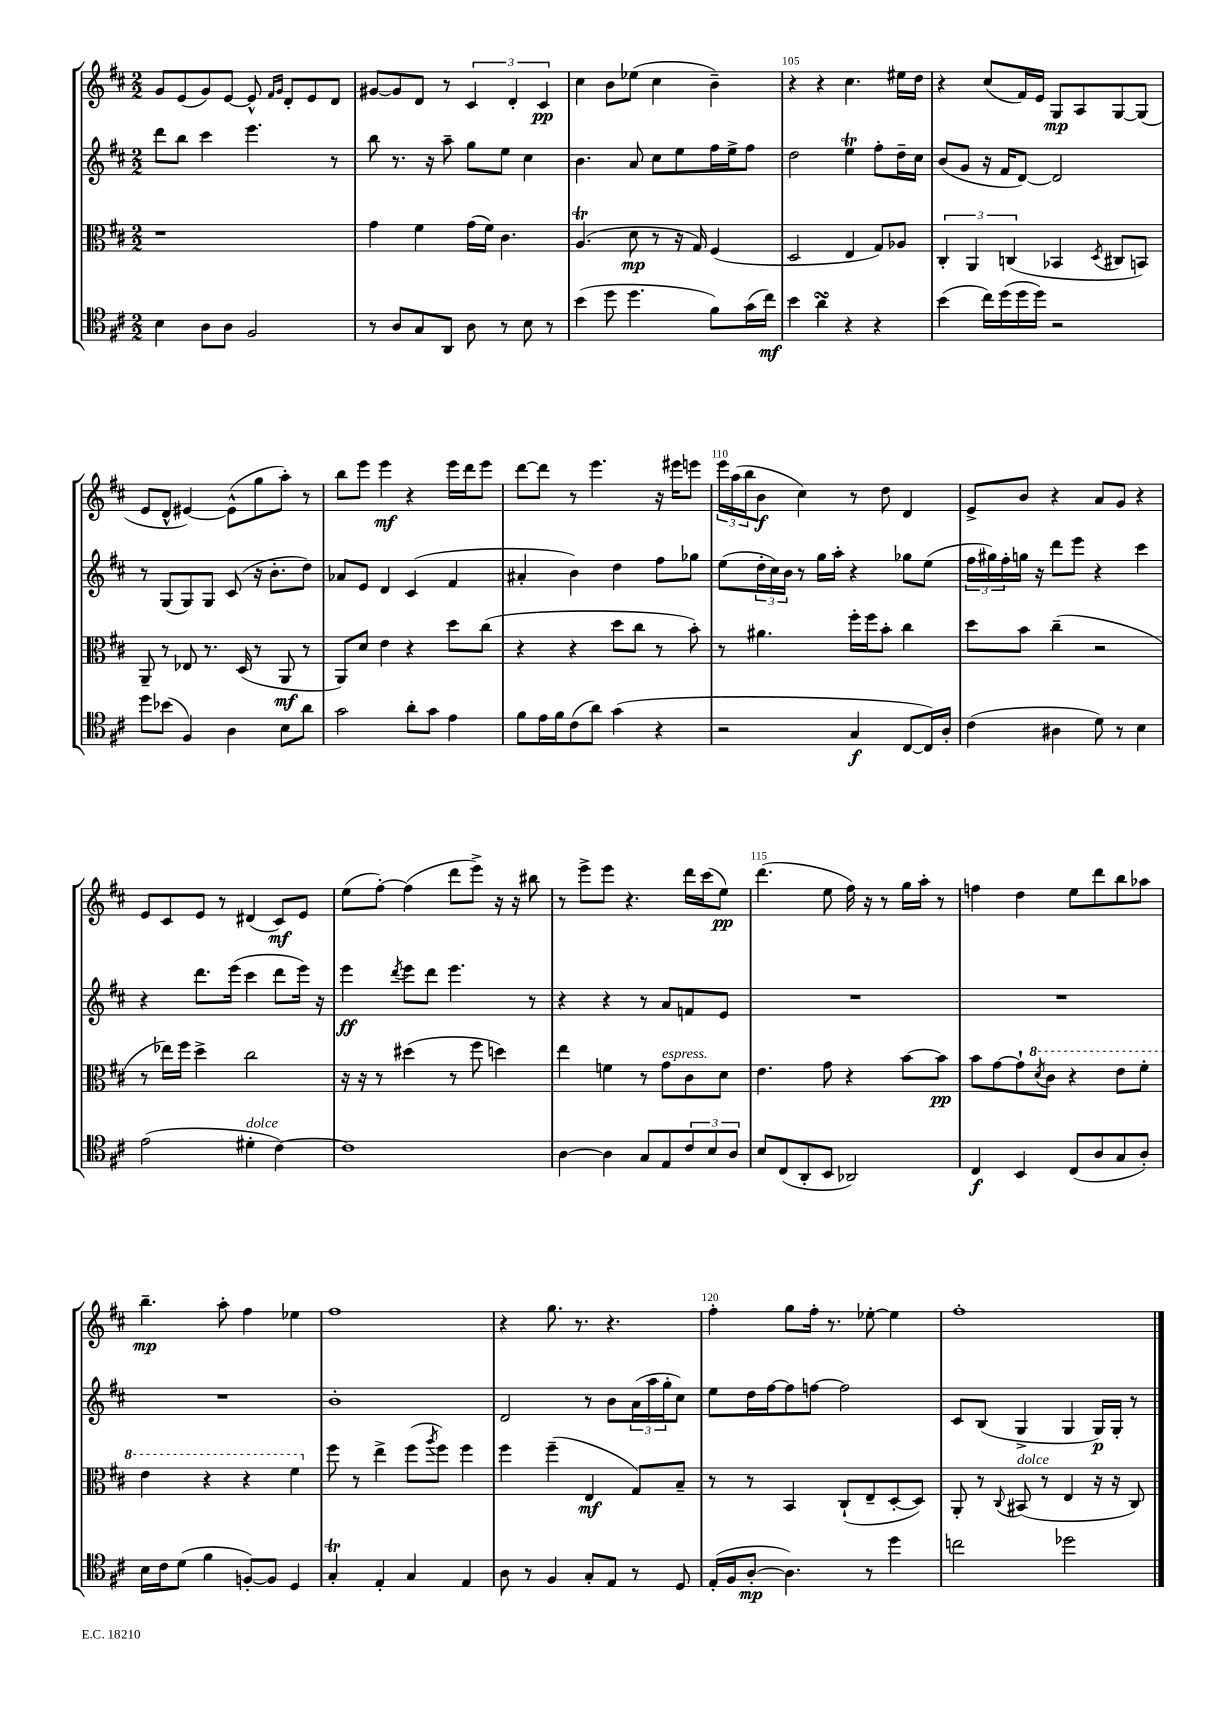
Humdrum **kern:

**kern	**kern	**kern	**kern
*staff4	*staff3	*staff2	*staff1
*clefC4	*clefC3	*clefG2	*clefG2
*k[f#c#]	*k[f#c#]	*k[f#c#]	*k[f#c#]
*M2/2	*M2/2	*M2/2	*M2/2
4B	1r	8ddd	8g
.	.	8bb	(8e
8A	.	4ccc#	8g)
8A	.	.	[8e
2F#	.	4.eee	8e^^]
.	.	.	16qqf#
.	.	.	16qqg
.	.	.	8d'
.	.	.	8e
.	.	8r	8d
=	=	=	=
8r	4g	8bb	[8g#
8A	.	8.r	8g#]
8G	4f#	.	8d
.	.	16r	.
8AA	.	8aa~	8r
8A	(16g	8gg	6c#
.	16f#)	.	.
8r	4.c#	8ee	.
.	.	.	6d'
8B	.	4cc#	.
.	.	.	6c#
8r	.	.	.
=	=	=	=
(4b	(4.A	4.b	4cc#
8dd	.	.	8b
4.dd	8d	8a	(8ee-
.	8r	8cc#	4cc#
.	16r	8ee	.
.	16G)	.	.
8f#)	(4F#	16ff#	4b~)
.	.	16ee^	.
(16g	.	8ff#	.
16cc#)	.	.	.
=	=	=	=
4b	2D	2dd	4r
4a	.	.	4r
4r	4E	4ee	4.cc#
4r	8G)	8ff#'	.
.	8A-	16dd~	16ee#
.	.	16cc#	16dd
=	=	=	=
(4b	6C#'	(8b	4r
.	.	8g	.
.	6AA	.	.
16cc#)	.	16r	(8cc#
(16dd	.	16f#	.
.	(6C	.	.
16dd	.	[8d)	16f#)
16dd)	.	.	16e
2r	4BB-	2d]	8G
.	.	.	8A
.	8qD	.	.
.	8C#	.	[8G
.	8BB)	.	(8G]
=	=	=	=
8dd	8AA~	8r	8e
(8b-	8r	(8G	8d^^
4F#)	8E-	8G)	[4e#)
.	8.r	8G	.
4A	.	(8c#	(8e#^^]
.	(16D	.	.
.	8r	16r	8gg
.	.	8.b'	.
8B	8AA	.	8aa')
8a	8r	8dd)	8r
=	=	=	=
2g	8AA)	8a-	8bb
.	8d	8e	8eee
.	4e	4d	4eee
8a'	4r	(4c#	4r
8g	.	.	.
4e	8dd	4f#	16eee
.	.	.	16ddd
.	(8cc#	.	8eee
=	=	=	=
8f#	4r	4a#'	[8ddd
16e	.	.	8ddd]
16f#	.	.	.
(8c#	4r	4b)	8r
8a)	.	.	4.eee
(4g	8dd	4dd	.
.	8cc#	.	.
4r	8r	8ff#	16r
.	.	.	16eee#
.	8b')	8gg-	8eee
=	=	=	=
2r	8r	(8ee	24eee
.	.	.	(24aa
.	.	.	24bb
.	4.a#	24dd'	8b
.	.	24cc#)	.
.	.	24b	.
.	.	8r	4cc#)
.	.	16gg	.
.	.	16aa'	.
4G	16ff#'	4r	8r
.	16ff#	.	.
.	8b'	.	8dd
[8C#	4cc#	8gg-	4d
16C#])	.	(8ee	.
16A'	.	.	.
=	=	=	=
(4c#	8dd	24ff#	8e^
.	.	24gg#)	.
.	.	24ff#'	.
.	8b	16gg	8b
.	.	16r	.
4A#	(4cc#~	8ddd	4r
.	.	8eee	.
8d)	2r	4r	8a
8r	.	.	8g
4B	.	4ccc#	4r
=	=	=	=
(2e	8r	4r	8e
.	16ee-)	.	8c#
.	16ff#	.	.
.	4dd^	8.ddd	8e
.	.	.	8r
.	.	(16eee	.
4d#'	2cc#	4ccc#	(4d#
[4c#)	.	8ddd	8c#)
.	.	16eee)	8e
.	.	16r	.
=	=	=	=
1c#]	16r	4eee	(8ee
.	16r	.	.
.	8r	.	[8ff#')
.	.	8qddd	.
.	(4dd#	8eee	(4ff#]
.	.	8ddd	.
.	8r	4.eee	8ddd
.	8ff#	.	8eee^)
.	4dd)	.	16r
.	.	.	16r
.	.	8r	8bb#
=	=	=	=
[4A	4ee	4r	8r
.	.	.	8eee^
4A]	4f	4r	8eee
.	.	.	4.r
8G	8r	8r	.
8E	8g	8a	.
12c#	8c#	8f	16ddd
.	.	.	(16ccc#
12B	.	.	.
.	8d	8e	8ee)
12A	.	.	.
=	=	=	=
8B	4.e	1r	(4.ddd
(8C#	.	.	.
8AA'	.	.	.
8BB	8g	.	8ee
2AA-)	4r	.	16ff#)
.	.	.	16r
.	.	.	8r
.	[8b	.	16gg
.	.	.	16aa'
.	8b]	.	8r
=	=	=	=
4C#	8b	1r	4ff
.	[8g	.	.
4BB	8g`]	.	4dd
.	8qdd	.	.
.	8cc#	.	.
(8C#	4r	.	8ee
8A	.	.	8ddd
8G	8ee	.	8bb
8A')	8ff#'	.	8aa-
=	=	=	=
16B	4ee	1r	4.bb~
16c#	.	.	.
(8d	.	.	.
4f#	4r	.	.
.	.	.	8aa'
[8F')	4r	.	4ff#
8F]	.	.	.
4D	4ff#	.	4ee-
=	=	=	=
4G'	8ff#	1b'	1ff#
.	8r	.	.
4E'	4ee^	.	.
4G	(8ff#	.	.
.	8qaa	.	.
.	8ff#)	.	.
4E	4ff#	.	.
=	=	=	=
8A	4ff#	2d	4r
8r	.	.	.
4F#	(4ff#~	.	8.gg
.	.	.	8.r
8G'	4E	8r	.
8E	.	8b	4.r
8r	8G)	(24a	.
.	.	24aa	.
.	.	24gg'	.
8D	8B~	8cc#)	.
=	=	=	=
(16E'	8r	8ee	4ff#'
16F#	.	.	.
[8A'	8r	16dd	.
.	.	[16ff#	.
4.A])	4BB	8ff#]	8gg
.	.	[8ff	16ff#'
.	.	.	8.r
.	(8C#`	2ff]	.
8r	8E~	.	[8ee-'
4dd	[8D'	.	4ee-]
.	8D])	.	.
=	=	=	=
2cc	8AA'	8c#	1ff#'
.	8r	(8B	.
.	8qqC#	.	.
.	(8BB#	4G^	.
.	8r	.	.
2dd-	4E	4G	.
.	16r	16G)	.
.	16r	16G'	.
.	8C#)	8r	.
==	==	==	==
*-	*-	*-	*-
